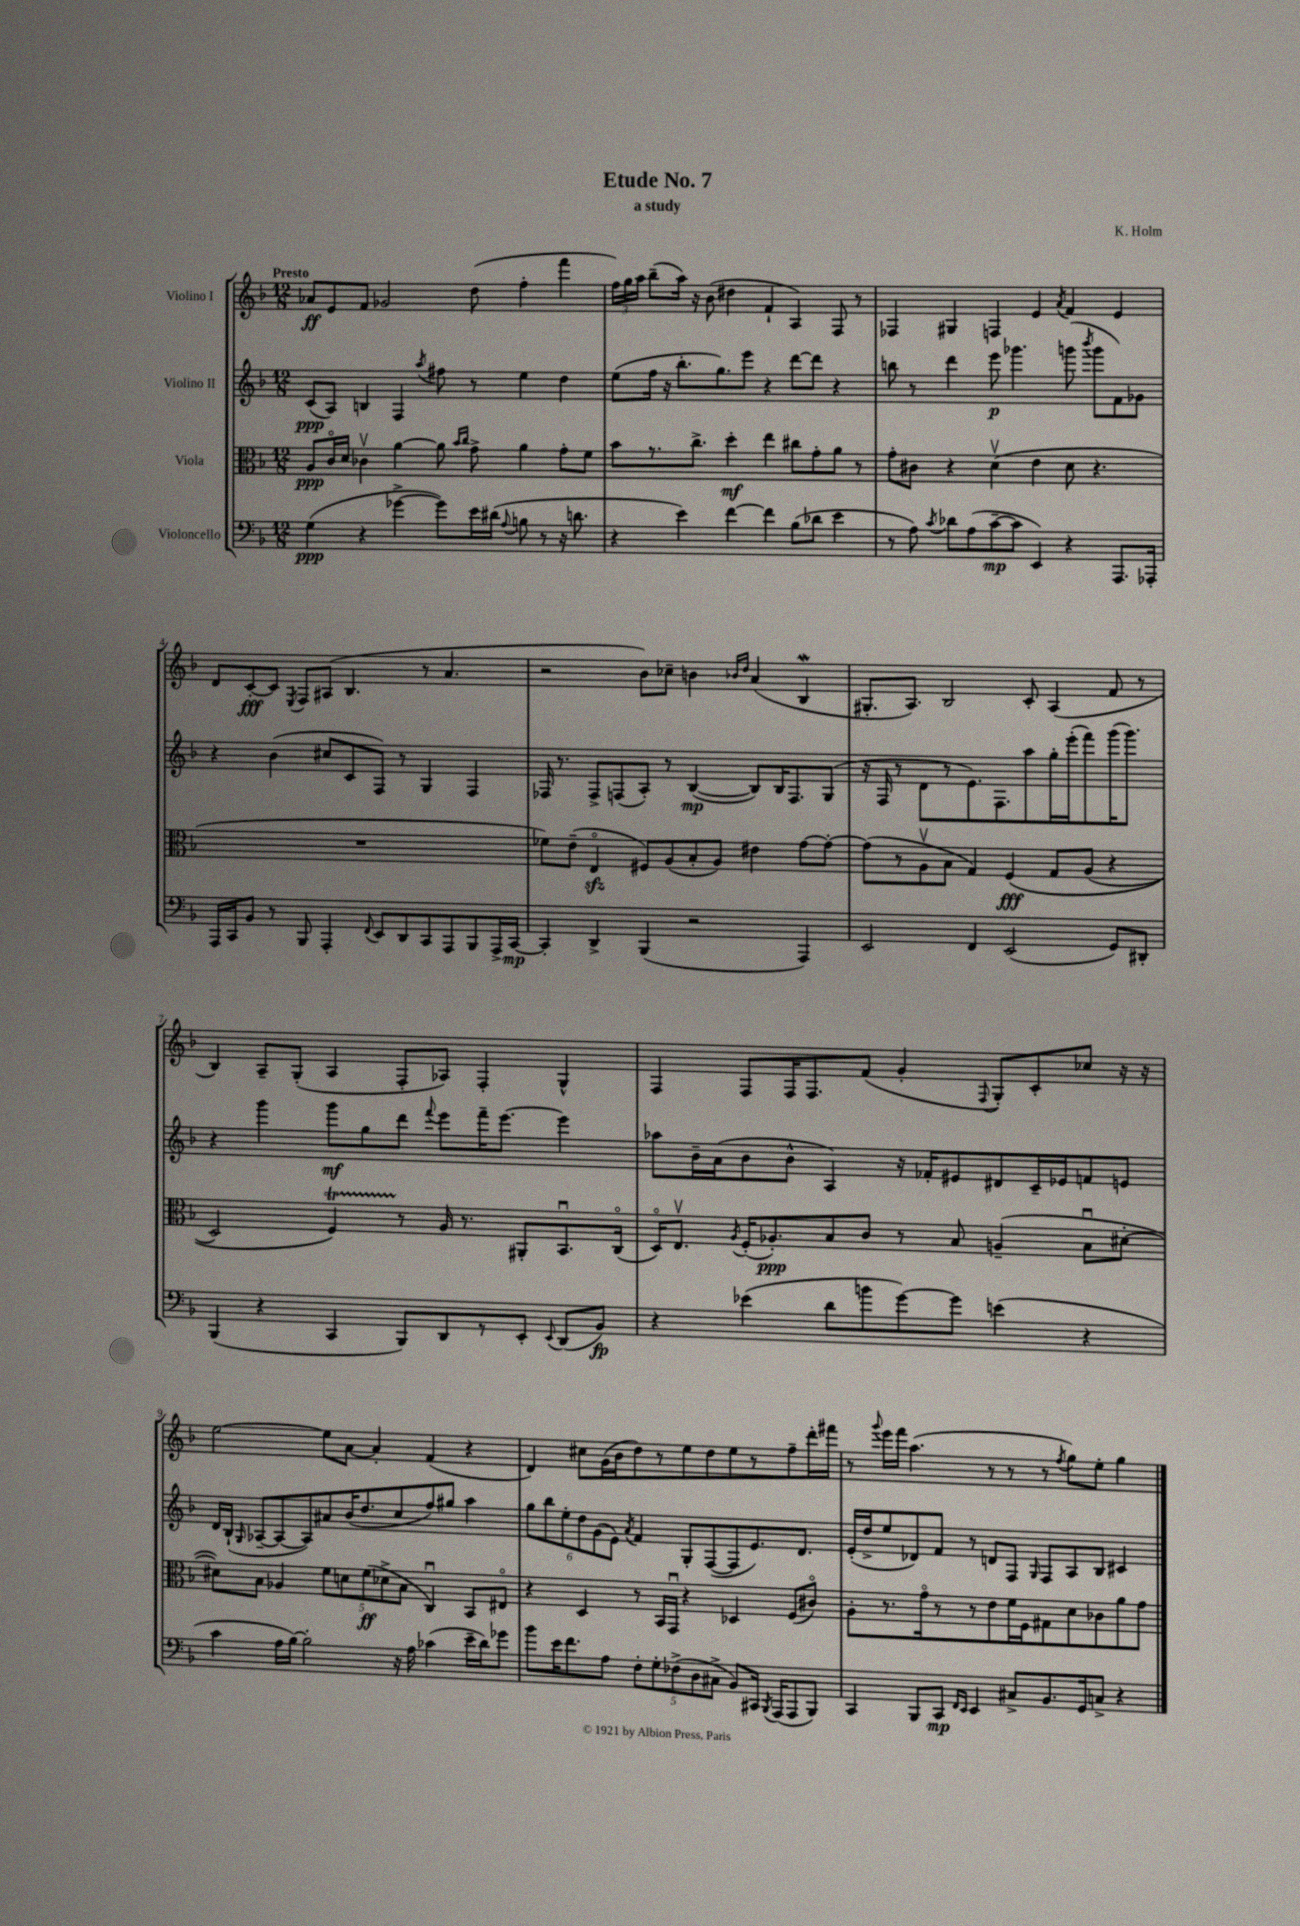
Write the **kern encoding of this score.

**kern	**kern	**kern	**kern
*staff4	*staff3	*staff2	*staff1
*clefF4	*clefC3	*clefG2	*clefG2
*k[b-]	*k[b-]	*k[b-]	*k[b-]
*M12/8	*M12/8	*M12/8	*M12/8
(4G\	8A/L	(8c/L	8a-/L
.	16co/L	8A/J)	8e/
.	16d/JJ	.	.
4r	4c-v\	4B/	8f/J
.	.	.	2g-/
[4g-^\	[4a\	4F/	.
.	.	8qaa/	.
8g-\]L)	8a\]	8ff#\	.
.	16qqb-/LL	.	.
.	16qqcc/JJ	.	.
16e\L	8g^\	8r	(8dd\
(16d#\JJ	.	.	.
8qqA/	.	.	.
8B\	4a\	4ee\	4ff'\
8r	.	.	.
16r	8g'\L	4dd\	4fff\
8.d\	.	.	.
.	8f\J	.	.
=	=	=	=
4r	8b-\L	(8ee\L	24ff\LL)
.	.	.	24gg\
.	.	.	24aa\JJ
.	8.r	16ff\Jk	(8bb-~\L
.	.	16r	.
4e\)	.	8.bb-'\L	16aa\Jk)
.	8.cc^\J	.	16r
.	.	.	(8b-\
.	.	8.gg\)	.
[4f\	4dd'\	.	4dd#\
.	.	8eee\J	.
4f\]	4ee\	4r	4f`/
(8B-\L	8cc#\L	[8ddd\L	4A/)
8d-\J	8g'\	8ddd\]J	.
4e\	8a\J	4r	8F/
.	8r	.	8r
=	=	=	=
8r	8g'\L	8bb\	4F-/
8A\)	8c#\J	8r	.
8qc/	.	.	.
8d-\L	4r	4ddd\	4G#/
(8A\	.	.	.
[8c~\	(4dv\	8eee\	4F/
8c\]J	.	4.ggg-\	.
4EE/)	4e\	.	4e/
.	.	.	8qa/
4r	8d\	(8ggg\	4f/
.	.	8qbbb-/	.
.	4.r	8ggg\L	.
8.AAA/L	.	8f\)	4e/
.	.	8g-\J	.
16AAA-'/Jk	.	.	.
=	=	=	=
16AAA/LL	1.r	4r	8d/L
16CC/J	.	.	.
8BB-/J	.	.	[8c'/
8r	.	(4b-\	8c/]J
.	.	.	8qE/
8BBB-/	.	.	8F/L
4AAA'/	.	8cc#/L	(8A#/J
.	.	8c/	4.B-/
8qqFF/	.	.	.
8EE/L	.	8F/J)	.
8DD/	.	8r	.
8CC/	.	4G/	8r
8AAA/	.	.	4.a/
8BBB-/	.	4F/	.
16AAA^/L	.	.	.
[16CC/JJ	.	.	.
=	=	=	=
4CC'/]	8f-\L)	16F-/	2r
.	.	8.r	.
.	(8e~\J	.	.
4DD^/	4Eo/	8F-^/L	.
.	.	(8F/	.
(4BBB-/	8F#/L)	8A'/J)	8b-\L)
.	(8A/	8r	8cc-~\J
2r	8B-'/	([4B-/	4b\
.	8A/J)	.	.
.	.	.	16qqb-/LL
.	.	.	16qqdd/JJ
.	4e#\	8B-/]L)	(4a/
.	.	16B-/K	.
.	.	8.F/	.
4AAA/)	[8g\L	.	4B-/
.	8g'\_J	(8G/J	.
=	=	=	=
2EE/	(8g\]L	16r	8.G#'/L
.	.	16F/	.
.	8r	8r	.
.	.	.	8.A/J)
.	8Av\	8d\L	.
.	8B-\J	8r	2B-/
4FF/	4G/)	8.e\)	.
.	.	8.F\	.
(2EE/	&(4F/	.	.
.	.	8aa\	8c'/
.	8G/L	16gg'\L	(4A/
.	.	(16eee'\J	.
.	(8A/J	8fff\)	.
8GG/L)	4r	(16ggg\K	8f/
.	.	8.ggg\J)	.
8DD#'/J	.	.	8r
=	=	=	=
(4BBB-/	2D/)	4r	4B-/)
4r	.	4ggg\	8A~/L
.	.	.	(8G'/J
4CC/	4F/&)	8ggg\L	4A/
.	.	8gg\	.
8BBB-/L)	8r	8ddd\J	8F'/L
.	.	8qqfff/	.
8DD/	16A/	8eee\L	8A-/J)
.	8.r	.	.
8r	.	16fff~\K	4F'/
.	.	[8.eee\J	.
8EE'/J	8AA#'/L	.	.
8qqEE/	.	.	.
(8DD/L	8.BB-u/	4eee\]	4G^^/
8BB-/J)	.	.	.
.	(16Co/Jk	.	.
=	=	=	=
4r	16Do/LK)	8aa-\L	4F/
.	8.Ev/J	.	.
.	.	16b-~\L	.
.	.	(16a\J	.
.	8qA/	.	.
(4e-\	(16F'/LK	8b-\	8F/L
.	8.A-'/)	.	.
.	.	8b-^^\J	16F/K
.	.	.	8.F/
8d\L	8B-/	4A/)	.
8b\	8c/J	.	(8f/J
[8g\)	8r	16r	4g'/
.	.	16f-'/LK	.
8g\]J	8B-/	8e#/	.
.	.	.	8qqF/
(4e\	(4A~/	8d#/	8G'/L)
.	.	16c~/L	8c'/
.	.	16e-/J	.
4r	8B-u\L	8f/	8cc-/J
.	[8d#'\J	8e/J	16r
.	.	.	16r
=	=	=	=
4c\	8d#\]L)	16d/LL	[2ee\
.	.	(16B-`/JJ	.
.	.	16qqG/	.
.	8B-\J	[8A-~/L	.
16A\LL	4A-/	8A-/_	.
[16B-\JJ)	.	.	.
2B-'\]	.	8A-/])	.
.	10f\L	8a#/	8ee\]L
.	10d\	.	.
.	.	(16b-/K	[8a\J
.	.	8.dd/	.
.	(10f\	.	.
.	.	.	4a'/]
.	10d-^\	.	.
16r	.	8cc/	.
.	10B-\J	.	.
16A\	.	.	.
(4c-\	4Cu/)	8ff/)	(4f/
.	.	8gg#/J	.
16e~\LL	8BB-/L	4aa\	4r
16d\J)	.	.	.
8g-\J	8E#o/J	.	.
=	=	=	=
8b-\L	4r	12gg\L	4d/)
.	.	12bb-\	.
16e\K	.	.	.
.	.	12ee'\	.
8.f\	.	.	.
.	4D/	12dd\	8cc#\L
.	.	(12g\	.
8A\J	.	.	(16g\L
.	.	12e\J)	.
.	.	.	16b-\J
.	.	8qa/	.
10F'\L	8r	4f/	8dd\)
10G'\	.	.	.
.	16BB-/LL	.	8r
.	16GGu/JJ	.	.
(10F-^\	.	.	.
.	4r	8G'/L	8ee\
10D\	.	.	.
.	.	([8F/	8dd\
10C#^\J	.	.	.
8BB-/L)	4D-/	8F/]	8ee\
16CC#/Jk	.	8.e/)	8r
8qBBB-/	.	.	.
(16AAA/LK	.	.	.
8AAA/	(8F/L	.	8ff~\
.	.	8.d/J	.
8BBB-/J)	8c#o/J)	.	16ddd'\L
.	.	.	16fff#\JJ
=	=	=	=
4CC/	8A'\L	(16e'/LL	8r
.	.	16dd^/J	.
.	.	.	8qqggg/
.	8.r	8ee/	16eee\LL
.	.	.	16fff\JJ
8BBB-/L	.	8d-/)	(4.aa\
.	16go\k	.	.
8CC/J	8r	8f/J	.
16qqFF/LL	.	.	.
16qqEE/JJ	.	.	.
4EE/	8r	8r	.
.	8e\	8d/L	8r
8C#^/L	16f\L	8F/J	8r
.	16F\J	.	.
.	.	16qqG/	.
8.BB-/	8G#\	8F/L	8r
.	.	.	8qff/
.	8d\	8A/	8gg\L)
16GG/k	.	.	.
8C^/J	8c-\	8B-/J	8ee'\J
4r	8a\	4c#/	4gg\
.	8g\J	.	.
==	==	==	==
*-	*-	*-	*-
